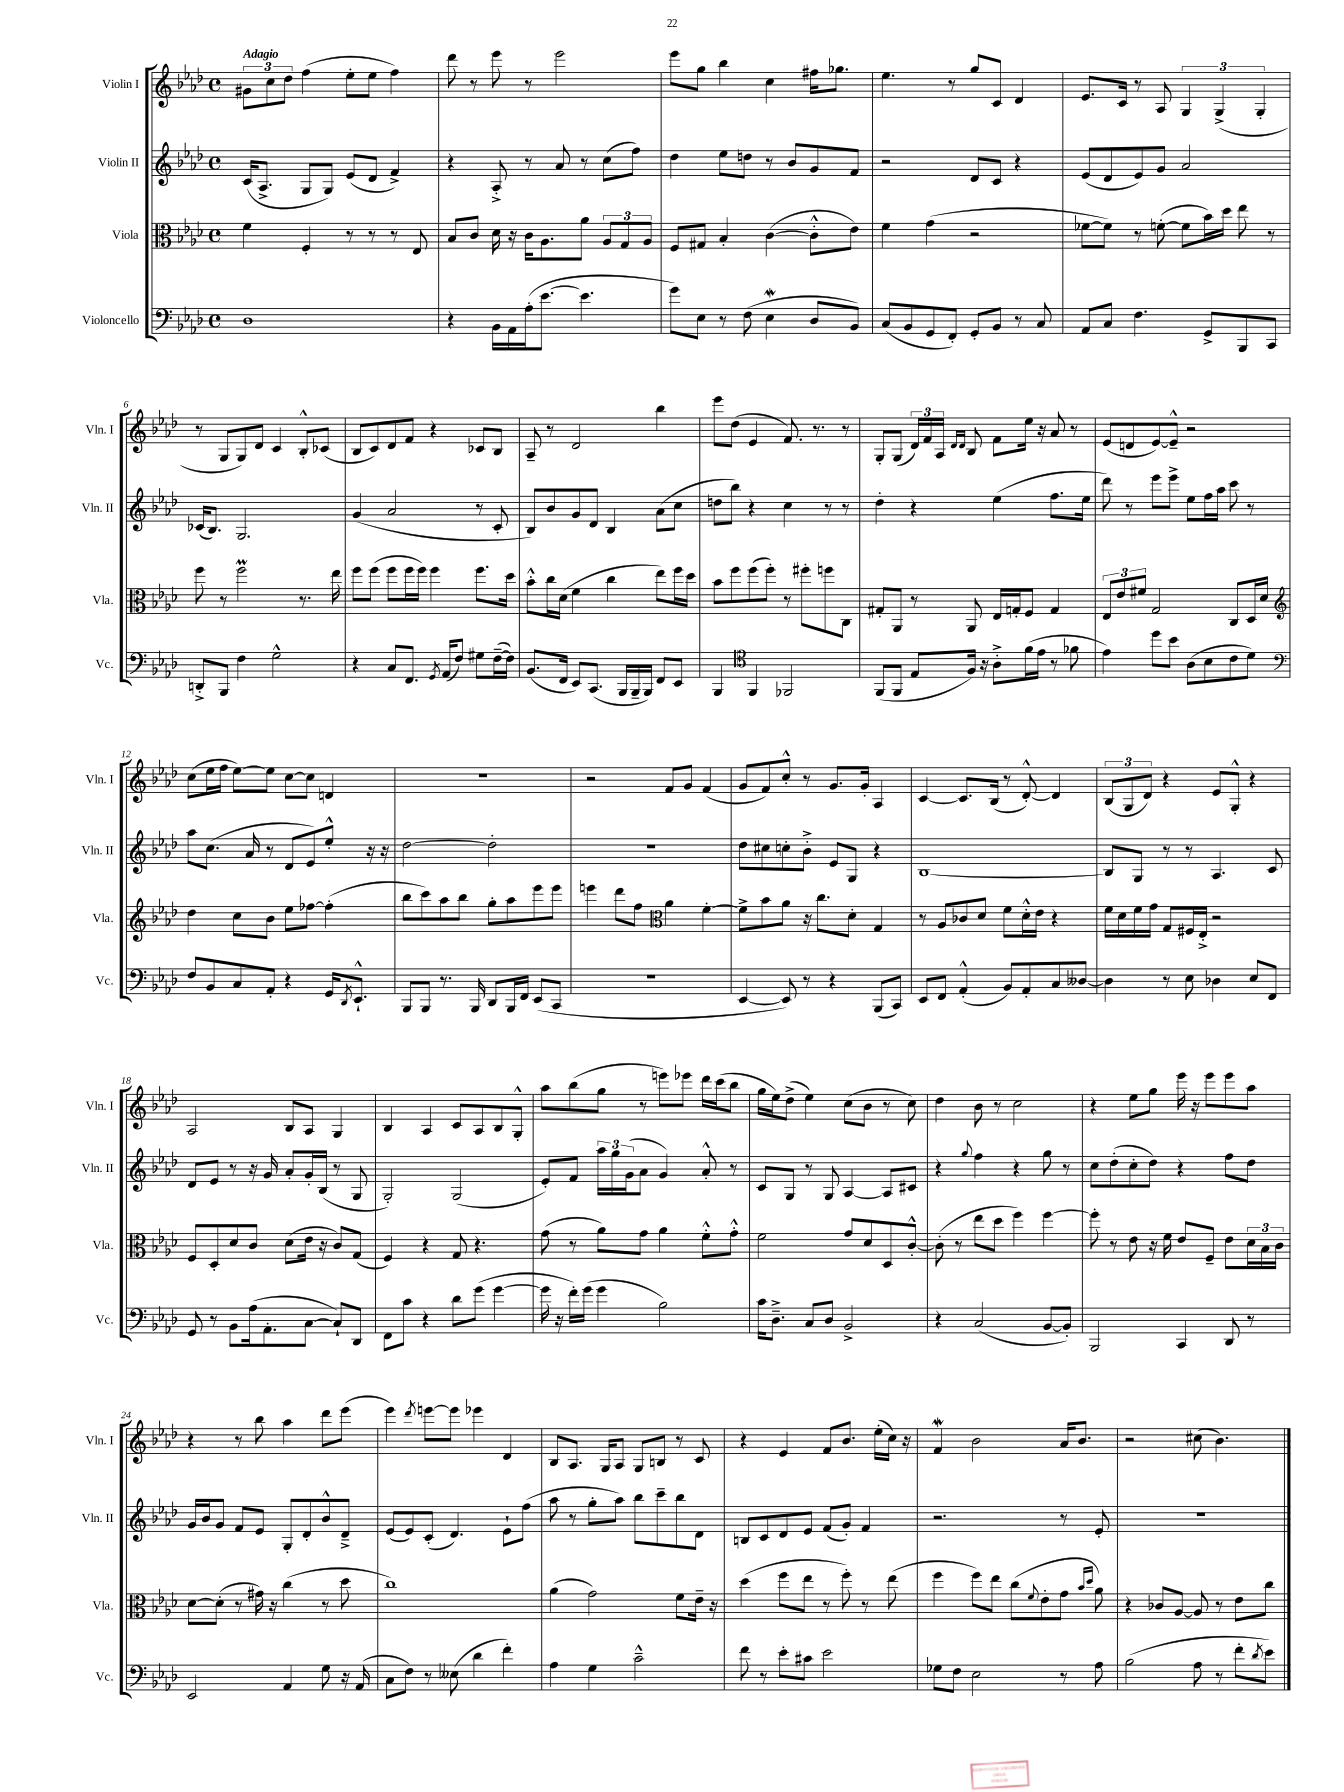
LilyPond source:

<<
\new StaffGroup <<
\new Staff = "s0" \with { instrumentName = "Violin I" shortInstrumentName = "Vln. I" } {
    \clef treble \key aes \major \defaultTimeSignature \time 4/4 \tempo "Adagio"
    \tuplet 3/2 { gis'8 c''8 des''8 } f''4( ees''8-. ees''8 f''4) |
    des'''8 r8 ees'''8 r8 ees'''2 |
    ees'''8 g''8 bes''4 c''4 fis''16 ges''8. |
    ees''4. r8 g''8 c'8 des'4 |
    ees'8. c'16 r8 aes8 \tuplet 3/2 { g4 g4->( g4-. } |
    r8 g8 g8) des'8 c'4 bes8-.-^ ces'8( |
    bes8 c'8) des'8 f'8 r4 ces'8 bes8 |
    aes8-- r8 des'2 bes''4 |
    ees'''8 des''8( ees'4 f'8.) r8. r8 |
    g8-. g8( \tuplet 3/2 { des'16) f'16 aes16 } \grace { des'16 des'16 } bes8 f'8 ees''16 r16 aes'8 r8 |
    ees'8( d'8 ees'8~) ees'8---^ r2 |
    c''8( ees''16 f''16 ees''8~) ees''8 c''8~ c''8 d'4 |
    R1 |
    r2 f'8 g'8 f'4( |
    g'8 f'8) c''8-.-^ r8 g'8. g'16-. aes4 |
    c'4~ c'8. bes16( r8 des'8~-.-^) des'4 |
    \tuplet 3/2 { bes8( g8 des'8) } r4 ees'8 g8-.-^ r4 |
    aes2 bes8 aes8 g4 |
    bes4 aes4 c'8 aes8 bes8 g8-.-^ |
    aes''8 bes''8( g''8 r8 e'''8) ees'''8 des'''16 c'''16( bes''8 |
    g''16 ees''16) des''8->( ees''4) c''8( bes'8 r8 c''8) |
    des''4 bes'8 r8 c''2 |
    r4 ees''8 g''8 ees'''16 r16 ees'''8 ees'''8 aes''8 |
    r4 r8 bes''8 aes''4 des'''8 ees'''8( |
    ees'''4) \acciaccatura { des'''8 } e'''8~ e'''8 ees'''4 des'4 |
    bes8 aes8. g16 aes8 g8 b8 r8 c'8 |
    r4 ees'4 f'8 bes'8. ees''16-.( c''16) r16 |
    f'4\mordent bes'2 aes'16 bes'8. |
    r2 cis''8( bes'4.) \bar "|." |
}
\new Staff = "s1" \with { instrumentName = "Violin II" shortInstrumentName = "Vln. II" } {
    \clef treble \key aes \major \defaultTimeSignature \time 4/4
    c'16( aes8.-> g8 g8) ees'8( des'8 f'4->) |
    r4 aes8-.-> r8 aes'8 r8 c''8( f''8) |
    des''4 ees''8 d''8 r8 bes'8 g'8 f'8 |
    r2 des'8 c'8 r4 |
    ees'8( des'8 ees'8) g'8 aes'2 |
    ces'16( bes8.) g2. |
    g'4( aes'2 r8 c'8-. |
    bes8) bes'8 g'8 des'8 bes4 aes'8( c''8 |
    d''8 bes''8) r4 c''4 r8 r8 |
    des''4-. r4 ees''4( f''8. ees''16 |
    des'''8) r8 ees'''8 ees'''8-> ees''8 f''16 aes''16 c'''8 r8 |
    aes''8 c''8.( aes'16 r8 des'8 ees'8) ees''8-.-^ r16 r16 |
    des''2~ des''2-. |
    R1 |
    des''8 cis''8 c''8-. bes'8-.-> ees'8 g8 r4 |
    bes1~ |
    bes8 g8 r8 r8 aes4. c'8 |
    des'8 ees'8 r8 r16 g'16 aes'8-. g'16-. bes16( r8 g8 |
    g2-.) g2( |
    ees'8-.) f'8 \tuplet 3/2 { aes''16 g''16 g'16( } aes'8 g'4) aes'8-.-^ r8 |
    c'8 g8 r8 g8 aes4~ aes8 cis'8 |
    r4 \appoggiatura { g''8 } f''4 r4 g''8 r8 |
    c''8 des''8-.( c''8-. des''8) r4 f''8 des''8 |
    g'16 bes'16 g'8 f'8 ees'8 g8-. des'8-. bes'8-^ des'8---> |
    ees'8( ees'8) c'8-.( des'4.) ees'8-! f''8( |
    aes''8 r8 g''8-. aes''8) bes''8 c'''8-- bes''8 des'8 |
    b8 c'8 des'8 ees'8 f'8( g'8-.) f'4 |
    r2. r8 ees'8-. |
    R1 \bar "|." |
}
\new Staff = "s2" \with { instrumentName = "Viola" shortInstrumentName = "Vla." } {
    \clef alto \key aes \major \defaultTimeSignature \time 4/4
    f'4 f4-. r8 r8 r8 ees8 |
    bes8 c'8 des'16 r16 c'16 aes8. aes'8 \tuplet 3/2 { aes8 g8 aes8 } |
    f8 gis8 bes4-. c'4~( c'8-.-^ ees'8) |
    f'4 g'4( r2 |
    fes'8~ fes'8) r8 f'8~-.( f'8 bes'16) des''16 ees''8 r8 |
    f''8 r8 f''2\prall r8. ees''16 |
    f''8 f''8( f''8 f''16 f''16) f''4 f''8. des''16 |
    bes'8-.-^ c''16 des'16( f'4 c''4 ees''8) f''16 des''16 |
    bes'8 f''8 f''8( f''8-.) r8 fis''8-. f''8 c8 |
    gis8-. aes,8 r8 aes,8 ees16 g16-. f8 g4 |
    \tuplet 3/2 { ees8 ees'8 fis'8 } g2 c8 des16 des'16 |
    \clef treble des''4 c''8 bes'8 ees''8 fes''8~ fes''4-.( |
    bes''8 c'''8) aes''8 bes''8 g''8-. aes''8 ees'''8 ees'''8 |
    e'''4 des'''8 f''8 \clef alto aes'4 f'4~-. |
    f'8-> bes'8 aes'8 r16 c''8. des'8-. g4 |
    r8 aes8 ces'8 des'8 f'8 des'16-.-^ ees'16 r4 |
    f'16 des'16 f'16 g'16 g8 fis16 ees16-.-> r2 |
    f8 des8-. des'8 c'8 des'8( ees'16 r16 c'8) g8( |
    f4) r4 g8 r4. |
    g'8( r8 aes'8) g'8 aes'4 f'8-.-^ g'8-.-^ |
    f'2 g'8 des'8 des8 c'8~-.-^ |
    c'8-.( r8 ees''8 des''8 f''4) f''4~ |
    f''8-. r8 ees'8 r16 f'16 ees'8 f8-- ees'8 \tuplet 3/2 { des'16 bes16 c'16 } |
    des'8~ des'8-.( r8 gis'16) r16 c''4( r8 des''8 |
    c''1) |
    aes'4( g'2) f'8 ees'16-- r16 |
    des''4( f''8 ees''8 r8 f''8-.) r8 ees''8( |
    f''4 f''8) ees''8 c''8( \appoggiatura { f'8 } ees'8-. g'8 \grace { bes'16 des''16 } aes'8) |
    r4 ces'8 aes8~ aes8 r8 ees'8 c''8 \bar "|." |
}
\new Staff = "s3" \with { instrumentName = "Violoncello" shortInstrumentName = "Vc." } {
    \clef bass \key aes \major \defaultTimeSignature \time 4/4
    des1 |
    r4 bes,16 aes,16 aes16-.( ees'8.~ ees'4. |
    g'8) ees8 r8 f8( ees4\mordent des8 bes,8) |
    c8( bes,8 g,8 f,8-.) g,8-. bes,8 r8 c8 |
    aes,8 c8 f4. g,8-> bes,,8 c,8 |
    d,8-.-> bes,,8 f4 g2-^ |
    r4 c8 f,8. \acciaccatura { g,8 } aes,16( f8) gis8 f16~--( f16) |
    bes,8.( f,16 ees,8) c,8.( bes,,16 bes,,16-- bes,,16) f,8 ees,8 |
    bes,,4 \clef tenor f,4 fes,2 |
    f,8( f,8 ees8 f16) r16 aes8-.-> f'16( ees'16 r8 fes'8 |
    ees'4) des''8 bes'8 aes8( bes8 c'8 des'8) |
    \clef bass f8 bes,8 c8 aes,8-. r4 g,16 \acciaccatura { des,8 } ees,8.-!-^ |
    bes,,8 bes,,8 r8. bes,,16 des,8 bes,,16 f,16 ees,8( c,8 |
    R1 |
    ees,4~ ees,8) r8 r4 bes,,8( c,8) |
    ees,8 f,8 aes,4-.-^( bes,8) aes,8-. c8 deses8~ |
    deses4 r8 ees8 des4 ees8 f,8 |
    g,8 r8 bes,8 aes16( aes,8.-. c8~ c8-!) des,8 |
    f,8 c'8 r4 des'8 g'8( g'4~ |
    g'16 r16 f'16-.) g'16( g'4 bes2) |
    c'16 des8.---> c8 des8 bes,2-> |
    r4 c2( bes,8~ bes,8-.) |
    bes,,2 c,4 des,8 r8 |
    ees,2 aes,4 g8 r16 aes,16( |
    c8 f8) r8 eeses8( des'4 f'4-.) |
    aes4 g4 c'2---^ |
    f'8 r8 ees'8-. cis'8 ees'2 |
    ges8 f8 ees2 r8 aes8 |
    bes2( aes8 r8 f'8-. \acciaccatura { des'8 } ees'8) \bar "|." |
}
>>
>>
